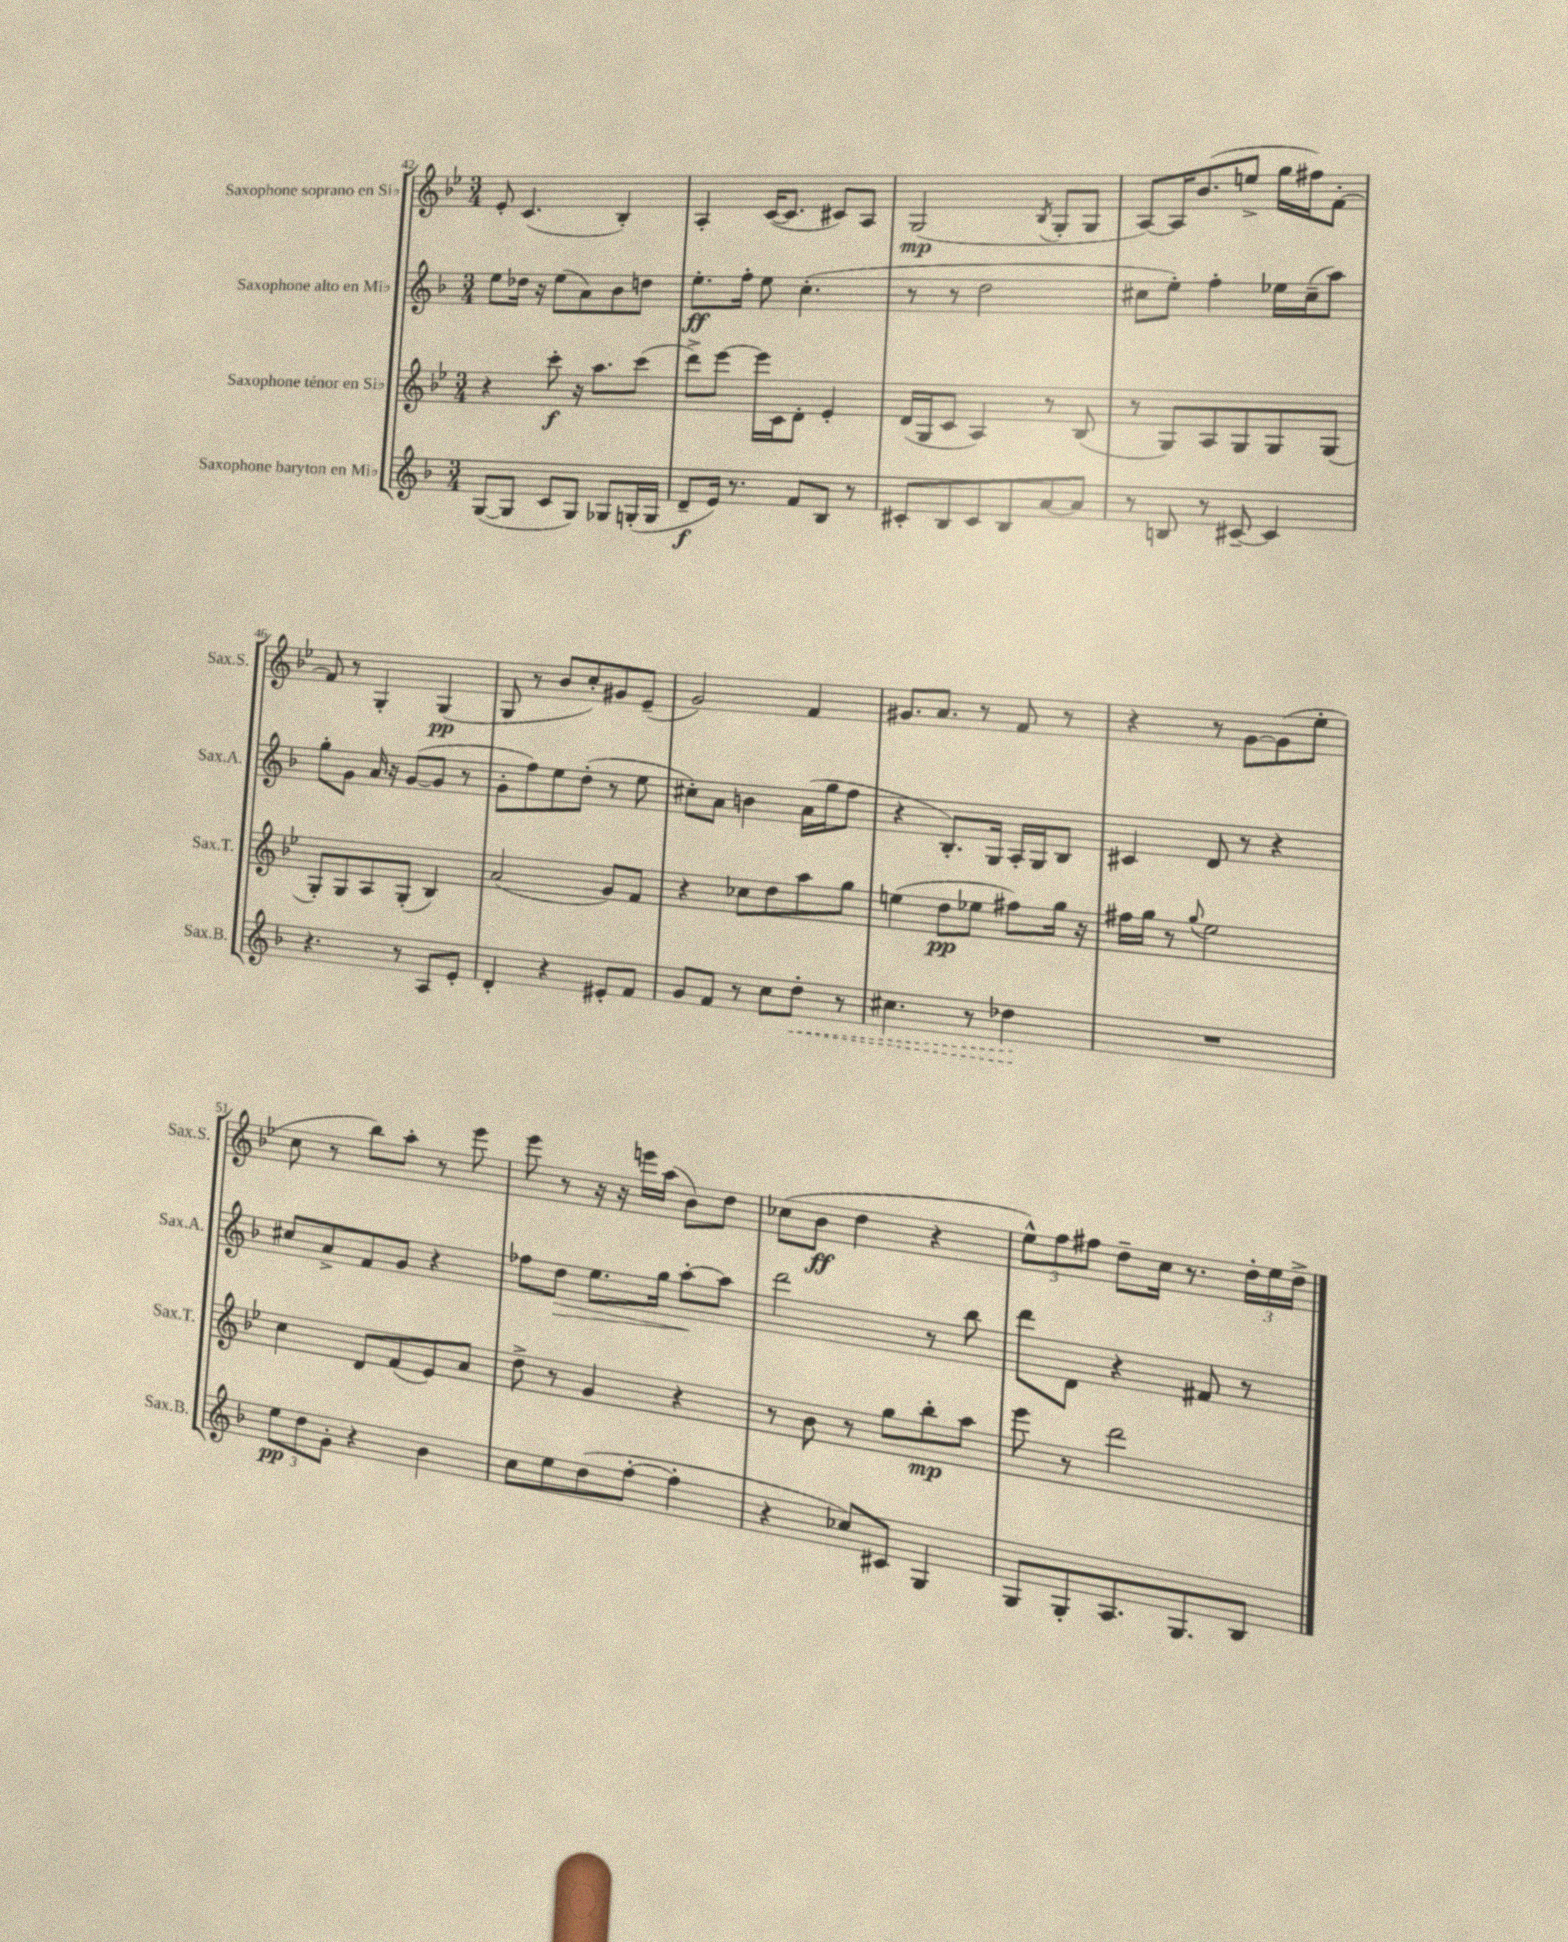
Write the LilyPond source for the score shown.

<<
\new StaffGroup <<
\new Staff = "s0" \with { instrumentName = "Saxophone soprano en Sib" shortInstrumentName = "Sax.S." } {
    \clef treble \key bes \major \numericTimeSignature \time 3/4
    ees'8-. c'4.( bes4-.) |
    a4-. c'16~( c'8. cis'8) a8 |
    g2\mp( \acciaccatura { bes8 } g8-. g8 |
    a8~) a16 bes'8.( e''8-> g''16 fis''16) f'8~-. |
    f'8 r8 g4-. g4\pp( |
    g8 r8 bes'8 c''8-.) gis'8 ees'8--( |
    g'2) f'4 |
    gis'8. a'8. r8 f'8 r8 |
    r4 r8 g'8~ g'8( ees''8-. |
    c''8 r8 bes''8) a''8-. r8 ees'''8 |
    ees'''8 r8 r16 r16 e'''16 a''16( bes'8) d''8 |
    ces''8( bes'8\ff d''4 r4 |
    \tuplet 3/2 { ees''8-^) f''8 fis''8 } d''8-- c''16 r8. \tuplet 3/2 { d''16-. ees''16 d''16-> } \bar "|." |
}
\new Staff = "s1" \with { instrumentName = "Saxophone alto en Mib" shortInstrumentName = "Sax.A." } {
    \clef treble \key f \major \numericTimeSignature \time 3/4
    e''8 des''16 r16 e''8( a'8) bes'8 d''8 |
    e''8.-.\ff f''16-. e''8 c''4.-.( |
    r8 r8 d''2 |
    cis''8 e''8-.) f''4-. ees''16 cis''16--( a''8) |
    g''8-. g'8 a'16 r16 g'8~( g'8 r8 |
    g'8-. f''8) e''8 d''8-.( r8 e''8 |
    cis''8-.) a'8 b'4 a'16( g''16 f''8 |
    r4 bes8.-.) g16 a16-. g16 bes8 |
    cis'4 d'8 r8 r4 |
    cis''8 a'8-> f'8 g'8 r4 |
    fes''8 d''8\> e''8. g''16 a''8~-.\! a''8 |
    d'''2 r8 bes''8 |
    d'''8 d'8 r4 fis'8 r8 \bar "|." |
}
\new Staff = "s2" \with { instrumentName = "Saxophone ténor en Sib" shortInstrumentName = "Sax.T." } {
    \clef treble \key bes \major \numericTimeSignature \time 3/4
    r4 c'''8-.\f r16 a''8. c'''8( |
    d'''8->) ees'''8~ ees'''16 c'16 d'8-. ees'4-. |
    d'16( g16 c'8 a4) r8 bes8( |
    r8 g8) a8 g8 g8 g8( |
    g8-.) g8 a8 g8-.( bes4) |
    a'2( g'8) f'8 |
    r4 ces''8 d''8 a''8 g''8 |
    e''4( d''8\pp ees''8 fis''8) g''16 r16 |
    fis''16 g''16 r8 \appoggiatura { g''8 } ees''2 |
    c''4 d'8 f'8( ees'8) a'8 |
    d''8-> r8 g'4 r4 |
    r8 bes'8 r8 g''8 bes''8-.\mp a''8 |
    ees'''8 r8 d'''2 \bar "|." |
}
\new Staff = "s3" \with { instrumentName = "Saxophone baryton en Mib" shortInstrumentName = "Sax.B." } {
    \clef treble \key f \major \numericTimeSignature \time 3/4
    g8~( g8 c'8 g8) ges8 g16-.( g16 |
    d'8--\f e'16) r8. f'8 bes8 r8 |
    cis'8-. bes8 cis'8 bes8 a'8~ a'8 |
    r8 b8 r8 cis'8~-- cis'4 |
    r4. r8 a8 e'8-. |
    d'4-. r4 eis'8-. f'8 |
    g'8 f'8 r8 c''8 \once \override Hairpin.style = #'dashed-line d''8-.\< r8 |
    cis''4. r8 des''4\! |
    R2. |
    \tuplet 3/2 { e''8\pp d''8 g'8-. } r4 bes'4 |
    c''8 e''8 d''8( f''8~-. f''4-. |
    r4 ces''8) cis'8 g4 |
    g8 g8-. a8. g8. bes8 \bar "|." |
}
>>
>>
\layout { \context { \Score currentBarNumber = #42 } }
